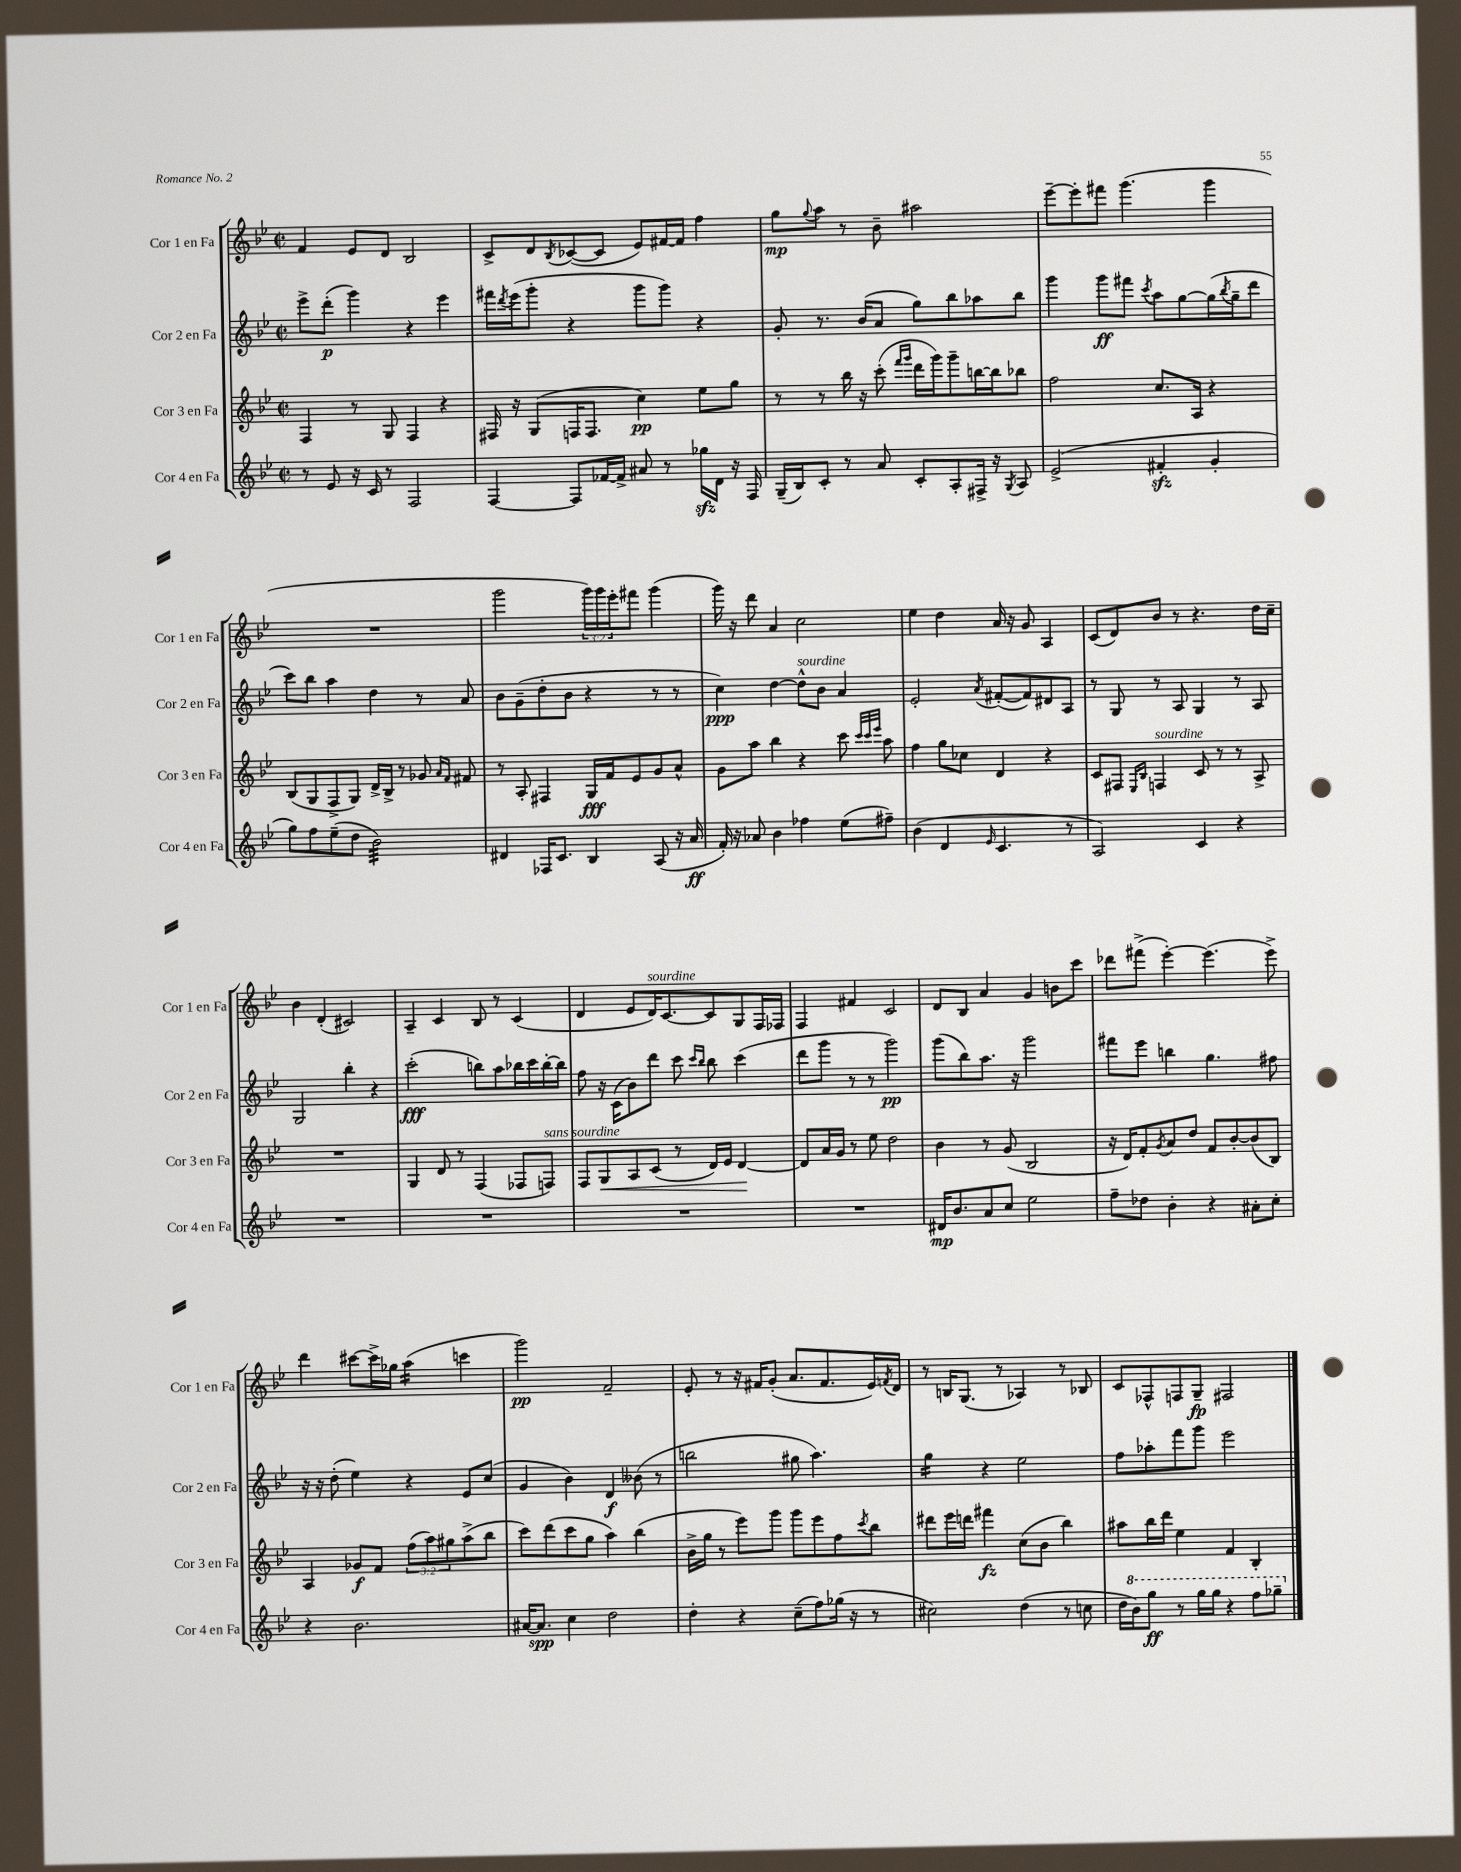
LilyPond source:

<<
\new StaffGroup <<
\new Staff = "s0" \with { instrumentName = "Cor 1 en Fa" shortInstrumentName = "Cor 1 en Fa" } {
    \clef treble \key bes \major \defaultTimeSignature \time 2/2 \override Staff.TupletNumber.text = #tuplet-number::calc-fraction-text
    f'4 ees'8 d'8 bes2 |
    c'8-> d'8 \acciaccatura { bes8 } ces'8~( ces'8 ees'8) fis'16~ fis'16 f''4 |
    g''8\mp \appoggiatura { g''8 } a''8 r8 bes'8-- ais''2 |
    ees'''8~-- ees'''8-. fis'''8 g'''4.( g'''4 |
    R1 |
    g'''2 \tuplet 3/2 { g'''16) g'''16 ees'''16-. } fis'''8 g'''4( |
    g'''16) r16 d'''8 a'4 c''2 |
    ees''4 d''4 a'16 r16 g'8 a4 |
    c'8( d'8) bes'8 r8 r4. d''16 c''16-- |
    bes'4 d'4-.( cis'2) |
    a4-- c'4 bes8 r8 c'4( |
    d'4 ees'8 d'16^\markup { \italic "sourdine" }) c'8.~ c'8 g8 f16 fes16 |
    f4 fis'4 c'2 |
    d'8 bes8 a'4 g'4 b'8 c'''8 |
    des'''8 fis'''8->( ees'''4~-.) ees'''4.( ees'''8->) |
    d'''4 cis'''8~ cis'''16-> ges''16 a''4:16( c'''4 |
    g'''2\pp) f'2-- |
    ees'8-. r8 r16 fis'16 g'8-.( a'8. fis'8. ees'16) \acciaccatura { f'8 } d'16 |
    r8 b16 g8.( r8 aes4) r8 bes8 |
    c'8 fes8-^ f8 g8--\fp fis2 \bar "|." |
}
\new Staff = "s1" \with { instrumentName = "Cor 2 en Fa" shortInstrumentName = "Cor 2 en Fa" } {
    \clef treble \key bes \major \defaultTimeSignature \time 2/2
    ees'''8-> d'''8-.\p( g'''4) r4 ees'''4 |
    fis'''16 \acciaccatura { d'''8 } ees'''16( g'''8-. r4 g'''8 g'''8) r4 |
    g'8-. r8. bes'16( a'8 g''8) bes''8 aes''8 bes''8 |
    g'''4 g'''8\ff fis'''8 \acciaccatura { c'''8 } a''8 g''8~ g''16( \acciaccatura { bes''8 } g''16-- d'''8 |
    c'''8) bes''8 a''4 d''4 r8 a'8 |
    bes'8 g'8--( d''8-. bes'8 r4 r8 r8 |
    c''4\ppp) d''4~ d''8-^^\markup { \italic "sourdine" } bes'8 a'4 |
    ees'2-. \acciaccatura { a'8 } fis'8~-.( fis'8) dis'8 a8 |
    r8 g8 r8 a8 g4 r8 a8 |
    g2 bes''4-. r4 |
    c'''2-.\fff( b''8) a''8 bes''16 c'''16 bes''16~-. bes''16 |
    f''8 r16 c'16( bes'8) d'''8 c'''8 \grace { c'''16 bes''16 } bes''8 c'''4( |
    d'''8 g'''8 r8 r8 g'''2\pp) |
    g'''8( bes''8) a''8. r16 g'''2 |
    fis'''8 ees'''8 b''4 g''4. fis''8 |
    r16 r16 d''8-.( ees''4) r4 ees'8 c''8( |
    g'4 bes'4) d'4\f beses'8( r8 |
    b''2 gis''8 a''4.) |
    g''4:16 r4 ees''2 |
    f''8 aes''8-. f'''8 g'''8 ees'''2 \bar "|." |
}
\new Staff = "s2" \with { instrumentName = "Cor 3 en Fa" shortInstrumentName = "Cor 3 en Fa" } {
    \clef treble \key bes \major \defaultTimeSignature \time 2/2 \override Staff.TupletNumber.text = #tuplet-number::calc-fraction-text
    f4 r8 g8 f4 r4 |
    fis16 r16 g8( f16 f8. c''4\pp) ees''8 g''8 |
    r8 r8 bes''16 r16 c'''8-.( \grace { f'''16 g'''16 } d'''16 g'''16) g'''8-- b''16~ b''16 bes''8 |
    f''2 c''8. a16 r4 |
    bes8( g8 f8-> g8) d'16-> bes16-> r8 ges'8 \grace { a'16 f'16 } fis'8 |
    r8 a8-. fis4 g16\fff f'16 ees'8 g'8 a'8-^ |
    g'8 a''8 bes''4 r4 c'''8 \grace { c'''32 c'''32 ees'''32 } a''8 |
    f''4 g''8 ces''8 d'4 r4 |
    c'8 fis8 \grace { ees16 bes16 } f4^\markup { \italic "sourdine" } c'8 r8 r8 a8-> |
    R1 |
    g4 d'8 r8 f4( fes8 f8^\markup { \italic "sans sourdine" }) |
    f8 g8\< a8 c'8( r8 d'16) ees'16 d'4~\! |
    d'8 a'16 g'16 r8 ees''8 d''2 |
    bes'4 r8 g'8( bes2 |
    r16 d'16) f'8-. \acciaccatura { g'8 } a'8 d''8 f'8 bes'8~-. bes'8( bes8) |
    a4 ges'8\f f'8 \tuplet 3/2 { f''8( a''8) gis''8 } a''8->( bes''8 |
    c'''8) d'''8( c'''8 g''8 a''4) bes''4( |
    bes'16-> g''16 r8 ees'''8) g'''8 g'''8 ees'''8 f''8 \acciaccatura { c'''8 } bes''8 |
    dis'''8 ees'''16 d'''16 fis'''4\fz c''8( bes'8 bes''4) |
    ais''8 bes''16 d'''16 ees''4 f'4 bes4-. \bar "|." |
}
\new Staff = "s3" \with { instrumentName = "Cor 4 en Fa" shortInstrumentName = "Cor 4 en Fa" } {
    \clef treble \key bes \major \defaultTimeSignature \time 2/2
    r8 ees'8 r16 c'16 r8 f2 |
    f4~ f8 fes'16~ fes'16-> ais'8 r8 ges''16\sfz d'16 r16 f16 |
    g16--( bes16) c'8-. r8 a'8 c'8-. a8-. fis16-> r16 \acciaccatura { g8 } a8 |
    ees'2->( fis'4-.\sfz g'4-. |
    g''8) f''8 ees''8--( d''8 bes'2:32) |
    dis'4 fes16 c'8. bes4 a8( r16 a'16\ff |
    f'16-.) r16 aes'8 bes'4 fes''4 ees''8( fis''8--) |
    bes'4( d'4 \grace { ees'16 } c'4. r8 |
    a2) c'4 r4 |
    R1 |
    R1 |
    R1 |
    R1 |
    dis'16\mp bes'8. a'8 c''8 ees''2 |
    f''8-- des''8 bes'4-. r4 ais'8-. c''8-. |
    r4 bes'2. |
    ais'16~ ais'8.\spp c''4 d''2 |
    d''4-. r4 c''8--( f''8) ges''16( r16 r8 |
    cis''2) d''4( r8 c''8 |
    d''16 \ottava #1 bes''16) g'''8\ff r8 g'''16 g'''16 r4 f'''8 ges'''8-- \ottava #0 \bar "|." |
}
>>
>>
\layout { \context { \Score \remove "Bar_number_engraver" } }
